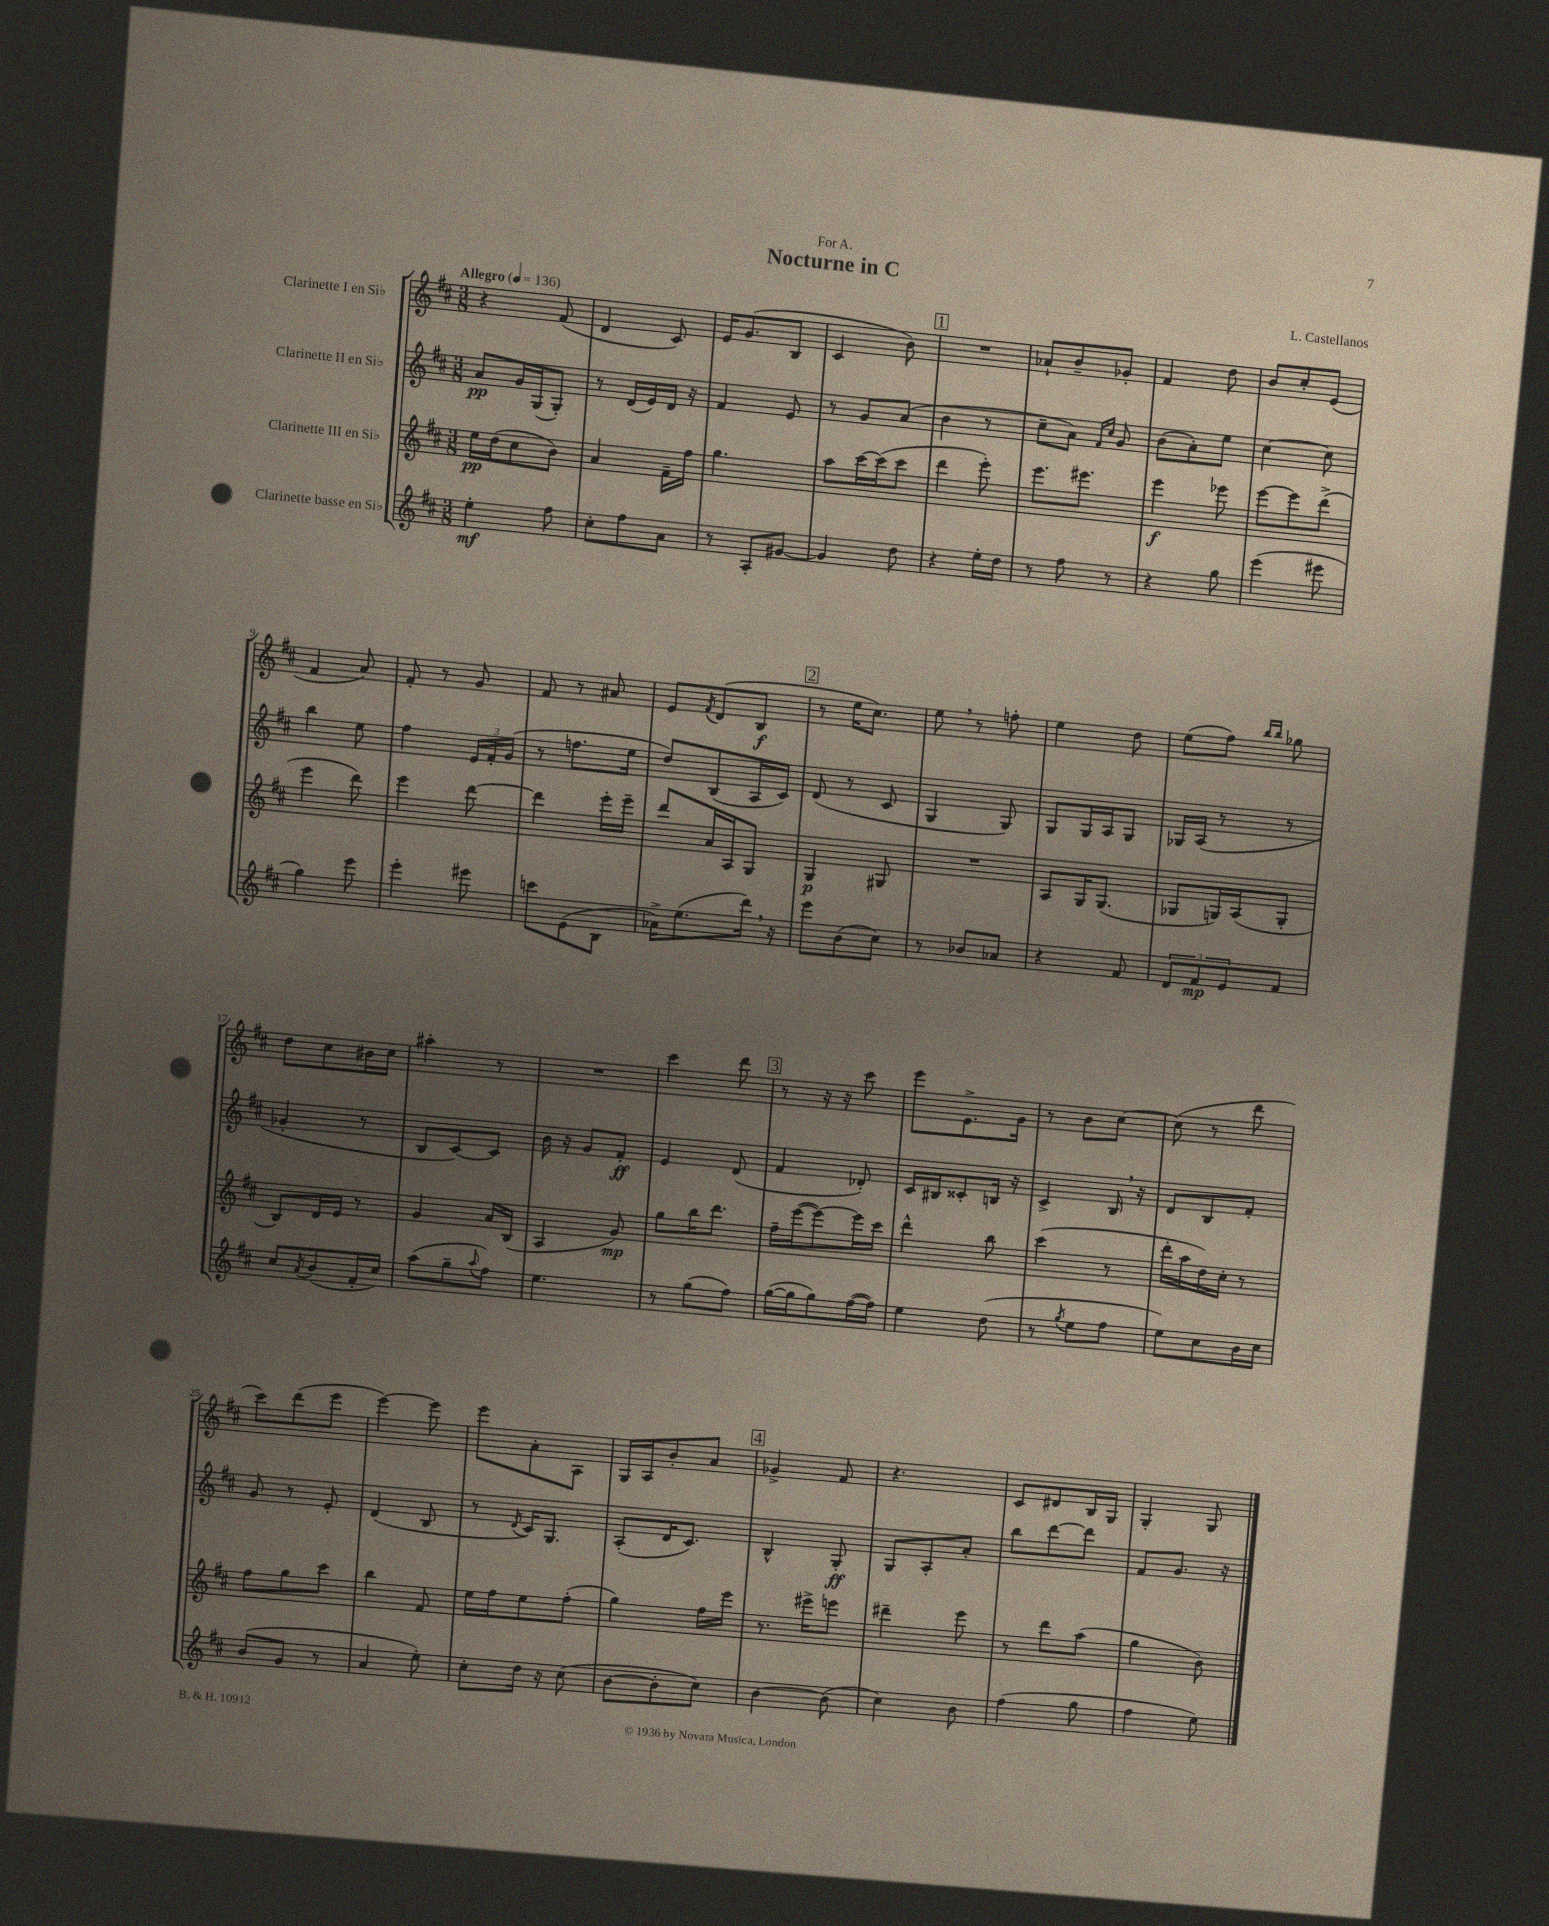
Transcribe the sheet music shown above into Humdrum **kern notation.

**kern	**kern	**kern	**kern
*staff4	*staff3	*staff2	*staff1
*clefG2	*clefG2	*clefG2	*clefG2
*k[f#c#]	*k[f#c#]	*k[f#c#]	*k[f#c#]
*M3/8	*M3/8	*M3/8	*M3/8
*MM136	*MM136	*MM136	*MM136
4ee'\	16ee\LL	8a/L	4r
.	(16dd\J	.	.
.	8cc#\	16g/L	.
.	.	(16G/J	.
8ff#\	8b\J)	8G'/J)	(8f#/
=	=	=	=
8cc#'\L	4a/	8r	4d/
8ff#\	.	(16d/LL	.
.	.	16e/)	.
8a\J	16f#~\LL	16d/JJ	8c#/)
.	16ff#\JJ	16r	.
=	=	=	=
8r	4.gg\	4f#/	16e/LK
.	.	.	(8.g/
8A'/L	.	.	.
[8g#/J	.	8e/	8B/J
=	=	=	=
4g#/]	8aa\L	8r	4c#/
.	[16ccc#\L	8g/L	.
.	(16ccc#\]J	.	.
8dd\	8ccc#\J	(8a/J	8b\)
=	=	=	=
4r	4ddd\	4b\	4.r
16ee'\LL	8eee'\)	8r	.
16dd\JJ	.	.	.
=	=	=	=
8r	8.eee\L	8cc#~\L	8a-`/L
8ff#\	.	8a\J)	8b~/
.	8.eee#\J	.	.
.	.	16qqf#/LL	.
.	.	16qqcc#/JJ	.
8r	.	8g/	8g-'/J
=	=	=	=
4r	4eee\	(8b\L	4f#/
.	.	8a'\)	.
8gg\	8eee-\	8ee\J	8dd\
=	=	=	=
(4eee\	[8eee\L	[4cc#\	8b/L
.	8eee\]	.	8cc#'/
8eee#\	(8ddd^\J	8cc#\]	(8e/J
=	=	=	=
4gg\)	4eee\	4bb\	4f#/
8eee\	8ddd\)	8ee\	8a/)
=	=	=	=
4eee'\	4eee\	4ff#\	8f#'/
.	.	.	8r
8eee#\	[8ddd\	24e/LL	8g/
.	.	24f#'/	.
.	.	(24g/JJ	.
=	=	=	=
8ccc\L	4ddd\]	8r	8f#/
(8e\	.	8.ff\L	8r
8B\J	16eee'\LL	.	8a#/
.	16eee~\JJ	16ee\Jk	.
=	=	=	=
16a-^\LK)	8ddd/L	8dd/L)	8e/L
(8.ee\	.	.	.
.	.	.	8qf#/
.	16a/L	(8B/	(8d/
.	16A/J	.	.
16ddd\Jk)	8G/J	16A/L	8B/J
16r	.	16c#/JJ)	.
=	=	=	=
8eee\L	4G/	(8d/	8r
(8b\	.	8r	16ee\LK
.	.	.	8.cc#\J)
8cc#\J)	8G#/	8c#/	.
=	=	=	=
8r	4.r	4G/	8ee\
8b-/L	.	.	8r
8a-/J	.	8G/)	8ff'\
=	=	=	=
4r	8A/L	8G/L	4ee\
.	16G/K	16G/L	.
.	(8.G/J	16A/J	.
8f#/	.	8G/J	8dd\
=	=	=	=
12d/L	8G-/L	16G-/LL	(8ee\L
.	.	(16A/JJ	.
12f#/	.	.	.
.	16G/L)	8r	8ff#\J)
12e/	.	.	.
.	(16A/J	.	.
.	.	.	16qqbb/LL
.	.	.	16qqbb/JJ
8f#/J	8G'/J	8r	8gg-\
=	=	=	=
8cc#/L	8B/L)	4g-'/	8dd\L
8qa/	.	.	.
(8b/	16d/L	.	8cc#\
.	16e/JJ	.	.
16f#'/L	8r	8r	16b#\L
16cc#/JJ)	.	.	16cc#\JJ
=	=	=	=
(8aa\L	4g/	8B/L	4aa#'\
8gg~\	.	[8c#/)	.
8qqaa/	.	.	.
8ff#\J)	16a/LL	8c#/]J	8r
.	(16B/JJ	.	.
=	=	=	=
4.ee\	4A/	16b\	4.r
.	.	16r	.
.	.	8g/L	.
.	8g/)	8f#'/J	.
=	=	=	=
8r	8gg\L	4e/	4ccc#\
(8gg\L	16bb\K	.	.
.	8.ddd\J	.	.
8ff#\J)	.	(8d/	8ddd\
=	=	=	=
([16gg\LL	16ff#~\LL	4f#/	8r
16gg\]J	([16eee\J	.	.
8gg\)	8eee\_)	.	16r
.	.	.	16r
([16ff#\L	16eee\]L	8d-'/)	8ccc#\
16ff#\]JJ)	16ccc#\JJ	.	.
=	=	=	=
4ee\	4ddd^^\	16c#/LL	8eee\L
.	.	16B#/J	.
.	.	8c##'/	8.e^\
(8dd\	8bb\	16B/Jk	.
.	.	16r	16g\Jk
=	=	=	=
8r	(4ccc#\	4c#^/	8r
8qgg/	.	.	.
8ee\L	.	.	8b\L
8ff#\J	8r	16B/	[8cc#\J
.	.	16r	.
=	=	=	=
8ee\L)	16ddd'\LL	8d/L	(8cc#\]
.	16aa\	.	.
8cc#\	16dd\)	8B/	8r
.	16cc#'\JJ	.	.
16b\L	8r	8f#'/J	8ddd\
16cc#\JJ	.	.	.
=	=	=	=
(8b/L	8ff#\L	8g/	8ccc#\L)
8g/J	8gg\	8r	(8ddd\
8r	8ccc#\J	8e'/	8eee\J
=	=	=	=
4a/	4bb\	(4d/	[4eee\)
8ee'\)	8f#/	8B/	8eee\]
=	=	=	=
8cc#'\L	16ee\LL	8r	8eee\L
.	16ff#\J	.	.
.	.	8qd/	.
16dd\Jk	8ee\	16c#/LK)	8a'\
16r	.	8.G/J	.
(8cc#\	(8ff#'\J	.	8A\J
=	=	=	=
[8b\L	4gg\)	(8A'/L	16G/LL
.	.	.	16A/J
8b'\]	.	16d/K	8b'/
.	.	8.c#/J)	.
8cc#\J)	16ff#\LL	.	8a/J
.	16eee\JJ	.	.
=	=	=	=
[4b\	8.r	4B^^/	4g-^/
.	16eee#^\LK	.	.
(8b\]	8eee\J	8G'/	8f#/
=	=	=	=
4cc#\)	4ddd#~\	8G/L	4.r
.	.	8A'/	.
8b\	8eee\	8a'/J	.
=	=	=	=
(4ff#\	8r	8bb\L	8c#/L
.	8ddd\L	[8ddd\	8d#/
8gg\	(8aa\J	8ddd\]J	16B/L
.	.	.	16G/JJ
=	=	=	=
4ff#\	4gg\	8f#/L	4G'/
.	.	8.g/J	.
8ee\)	8b\)	.	8G/
.	.	16r	.
==	==	==	==
*-	*-	*-	*-
